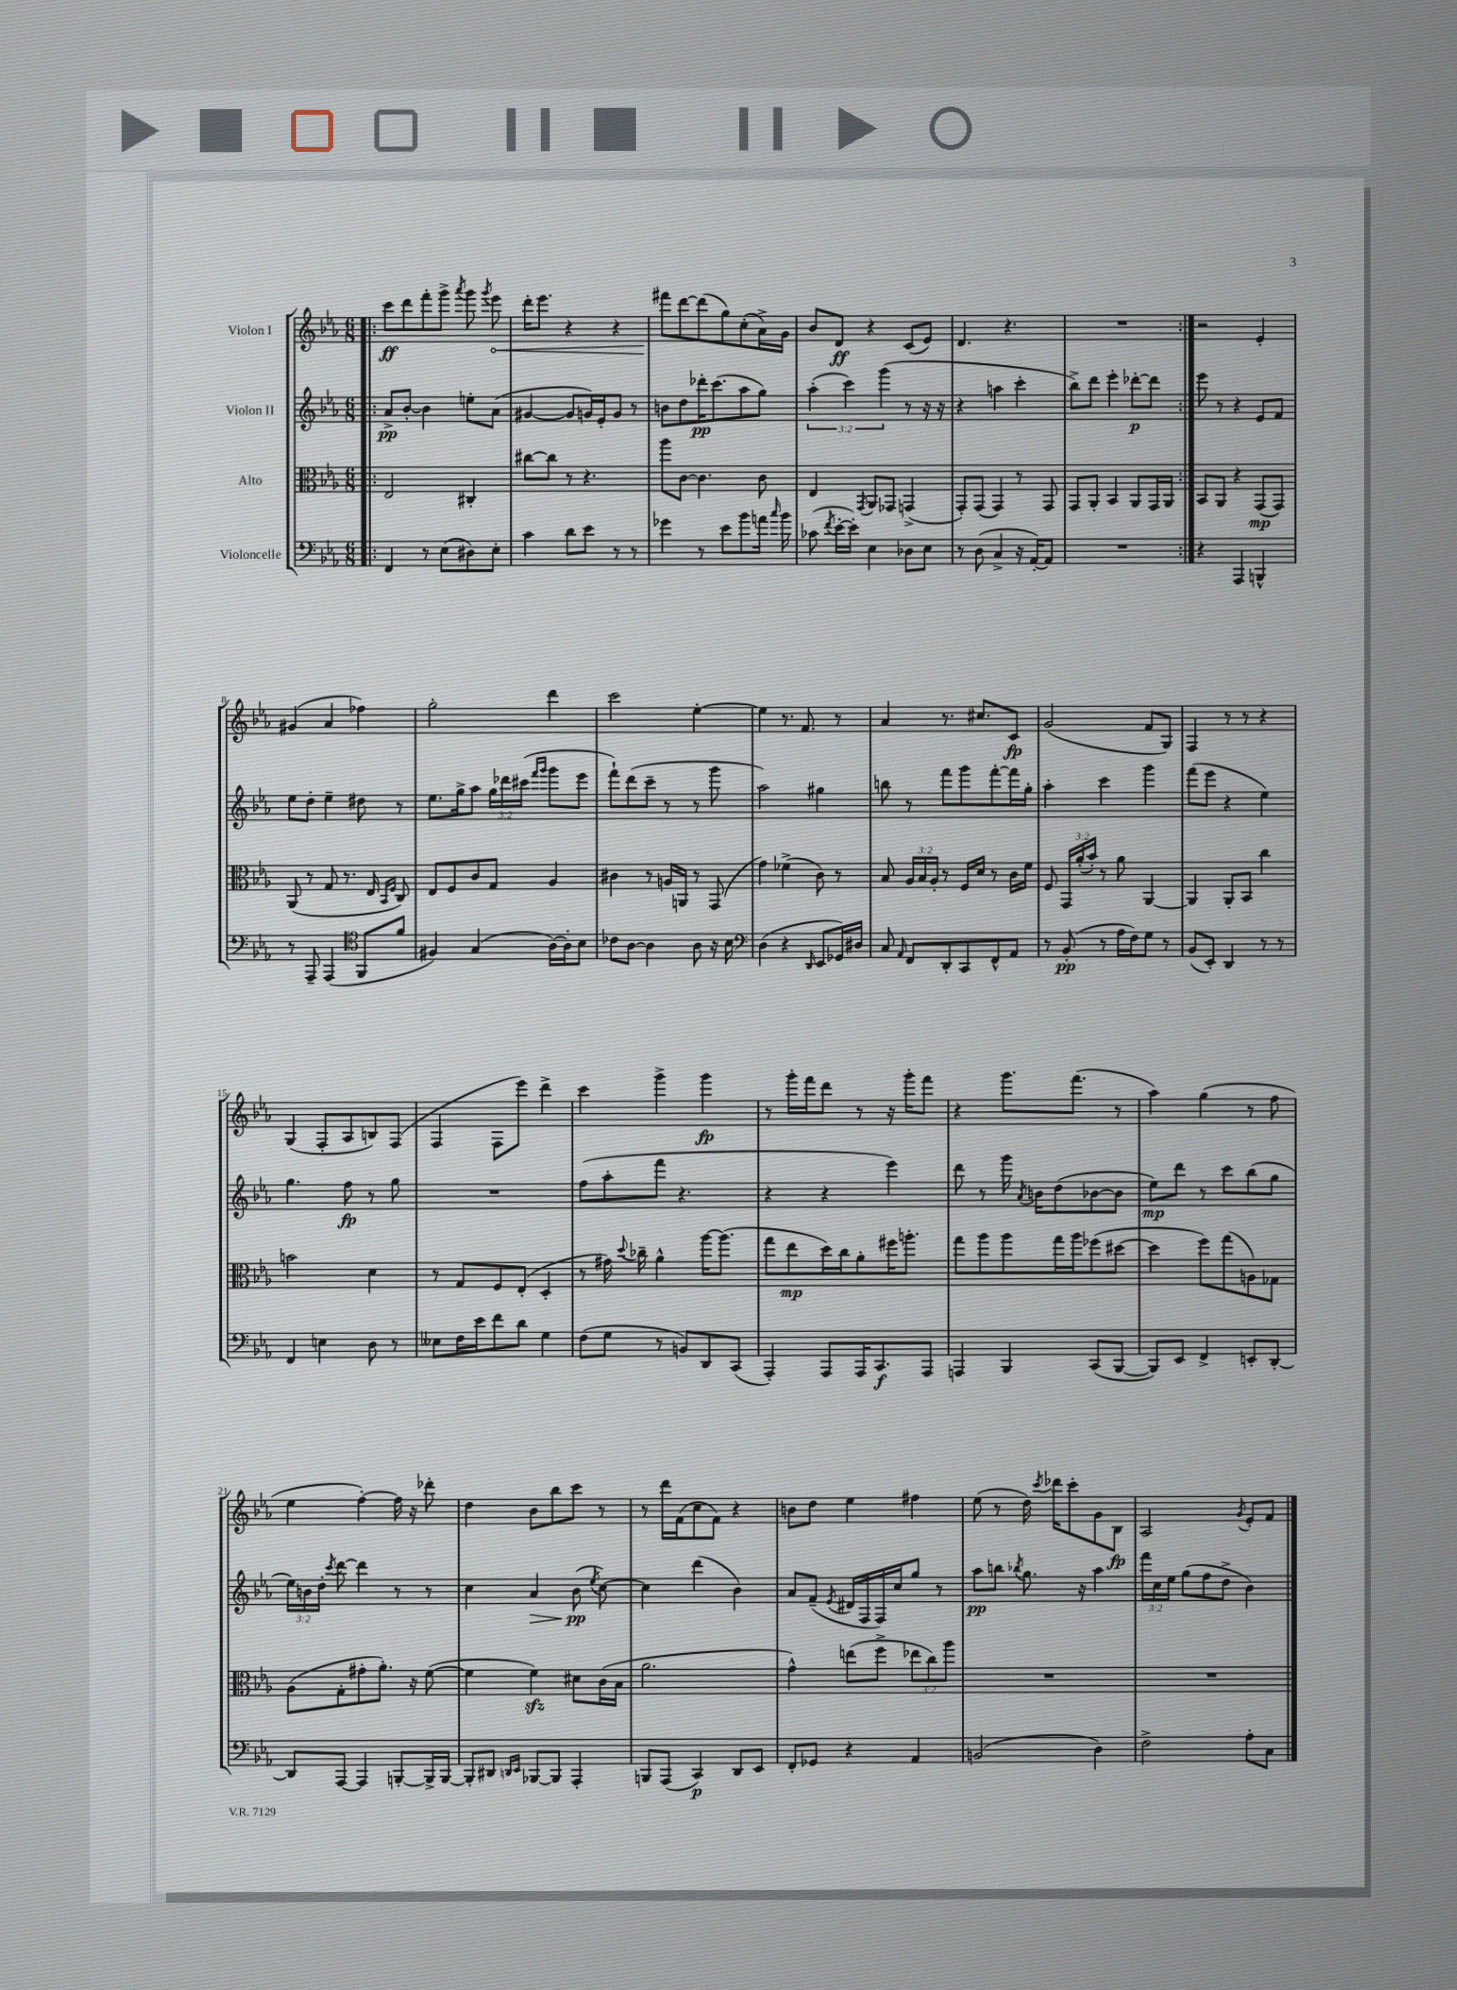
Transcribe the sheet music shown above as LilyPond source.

<<
\new StaffGroup <<
\new Staff = "s0" \with { instrumentName = "Violon I" } {
    \clef treble \key ees \major \numericTimeSignature \time 6/8
    \autoBeamOff \repeat volta 2 { \bar ".|:" c'''8[\ff d'''8 f'''8-. g'''8]-> \acciaccatura { aes'''8 } g'''8 \acciaccatura { g'''8 } \once \override Hairpin.circled-tip = ##t ees'''8\< |
    d'''16[-. ees'''8.] r4 r4 |
    fis'''8[\! d'''8~ d'''8( g''8) c''8-.( aes'16->) g'16] |
    bes'8[ d'8]\ff r4 c'8[( ees'8]) |
    d'4. r4. |
    R2. | }
    r2 ees'4-. |
    gis'4( aes'4 fes''4) |
    g''2-. d'''4 |
    c'''2 ees''4~-. |
    ees''4 r8. f'8. r8 |
    aes'4 r8. cis''8.[ c'8]\fp |
    g'2( f'8[ g8]) |
    f4 r8 r8 r4 |
    g4( f8[-. aes8 b8) f8]( |
    f4 f8[ ees'''8]) d'''4-> |
    c'''4 g'''4-> g'''4\fp |
    r8 g'''16[-. f'''16 d'''8] r8 r16 g'''16[-. f'''8] |
    r4 g'''8.[ f'''8.]( r8 |
    aes''4) g''4( r8 f''8 |
    ees''4 f''4~-.) f''16 r16 des'''8-. |
    d''4 bes'8[ bes''8 c'''8] r8 |
    r8 d'''16[ f'16( c''8 f'8]) r4 |
    b'8[ d''8] ees''4 fis''4 |
    ees''8( r8 d''16) \acciaccatura { c'''8 } des'''16[ c'''8-. g'8 bes8]\fp |
    aes2 \acciaccatura { g'8 } ees'8[-. f'8] \bar "|." |
}
\new Staff = "s1" \with { instrumentName = "Violon II" } {
    \clef treble \key ees \major \numericTimeSignature \time 6/8 \override Staff.TupletNumber.text = #tuplet-number::calc-fraction-text
    \autoBeamOff \repeat volta 2 { \bar ".|:" aes'8[->\pp bes'8]~-. bes'4 e''8[-. aes'8]( |
    gis'4~ gis'8[ g'16) ees'16-. g'8] r8 |
    b'8[ d''8 des'''16-.\pp c'''8.( aes''8 g''8]) |
    \tuplet 3/2 { aes''4-.( c'''4) g'''4( } r8 r16 r16 |
    r4 a''4 c'''4-. |
    bes''8[->) d'''8] ees'''4-. des'''8[~-.\p des'''8] | }
    ees'''8 r8 r4 ees'8[ f'8] |
    ees''8[ d''8]-. ees''4-- dis''8 r8 |
    ees''8.[ g''16-> aes''8] \tuplet 3/2 { g''16[ des'''16 cis'''16]( } \grace { f'''16[ g'''16] } g'''8[ ees'''8] |
    f'''8[-!) d'''8( c'''8]-- r8 r8 g'''8 |
    aes''2) gis''4 |
    b''8 r8 f'''8[ g'''8 f'''8~-. f'''16 g''16]-. |
    aes''4-. c'''4 g'''4 |
    f'''8[( ees'''8] r4 ees''4) |
    g''4. f''8\fp r8 g''8 |
    R2. |
    f''8[( aes''8-. f'''8] r4. |
    r4 r4 ees'''4) |
    d'''8 r8 g'''16 \acciaccatura { aes'8 } b'16[ d''8( bes'8~ bes'8] |
    ees''8[\mp) d'''8] r8 c'''8[ bes''8( g''8] |
    \tuplet 3/2 { ees''16[) b'16 d''16]-. } \acciaccatura { c'''8 } d'''8~ d'''4 r8 r8 |
    c''4 aes'4\> bes'8\pp\!( \acciaccatura { ees''8 } c''8~) |
    c''4 d'''4( bes'4) |
    aes'8[ f'8]--( \acciaccatura { ees'8 } dis'16[ f16 f16) c''16 g''8] r8 |
    aes''8[\pp b''8] \acciaccatura { bes''8 } g''8. r16 aes''4 |
    \tuplet 3/2 { f'''16[ c''16 ees''16] } g''8[( f''8 d''8]-> bes'4) \bar "|." |
}
\new Staff = "s2" \with { instrumentName = "Alto" } {
    \clef alto \key ees \major \numericTimeSignature \time 6/8 \override Staff.TupletNumber.text = #tuplet-number::calc-fraction-text
    \autoBeamOff \repeat volta 2 { \bar ".|:" ees2 cis4-. |
    cis''8[~ cis''8] r8 r4. |
    aes''8[ c'8]~ c'4. c'8 |
    ees4 \acciaccatura { g,8 } aes,8[ ges,8] g,4->( |
    g,8[-.) g,8]( g,4) r8 g,8 |
    g,8[ aes,8]-. bes,4 aes,8[ g,16 aes,16] | }
    bes,8[ aes,8] r4 g,8[\mp( g,8]) |
    aes,8( r8 g8 r8. ees16 \grace { bes,16[ f16] } c8) |
    ees8[ f8 c'8 g8] aes4 |
    cis'4 r8 a16[ a,16] r8 g,8( |
    g'4) fes'4->( c'8) r8 |
    bes8 \tuplet 3/2 { aes16[ bes16 aes16]-. } r8 f16[ d'16] r8 c'16[ f'16] |
    f8 \tuplet 3/2 { g,16[ aes'16-.( bes'16]-.) } r8 aes'8 aes,4~ |
    aes,4 aes,8[-. bes,8] c''4 |
    b'2 d'4 |
    r8 g8[ f8 ees8]-.( d4-. |
    r8 gis'16) \appoggiatura { d''8 } ces''16-- aes'4-^ aes''16[~ aes''8.]( |
    g''8[ ees''8\mp d''16) c''16 aes'8-. fis''16 a''8.]-. |
    g''8[ aes''8 aes''8 g''16 aes''16 fes''8( dis''8]~ |
    dis''4 f''8[) g''8( a8) ges8] |
    aes8[( g8-. gis'8-. aes'8.]-.) r16 f'8~( |
    f'4 f'4\sfz) dis'8[ c'16( bes16] |
    aes'2. |
    g'4-^) e''8[( f''8]-> \tuplet 3/2 { ees''8[ c''8) aes''8] } |
    R2. |
    R2. \bar "|." |
}
\new Staff = "s3" \with { instrumentName = "Violoncelle" } {
    \clef bass \key ees \major \numericTimeSignature \time 6/8
    \autoBeamOff \repeat volta 2 { \bar ".|:" f,4 r8 ees8[( dis8) ees8]-. |
    c'4 d'8[ ees'8] r8 r8 |
    ges'4 r8 ees'8[ bes'8 a'16] \grace { c''16 } bes'16 |
    ces'8( \acciaccatura { f'8 } ees'16[~-. ees'16]-.) ees4 des8[ ees8] |
    r8 d8( c4-> r16 aes,16[~-.) aes,8] |
    R2. | }
    r4 aes,,4 b,,4-^ |
    r8 aes,,8-- aes,,4( \clef tenor f,8[ f'8] |
    fis4) g4( aes16[~) aes16-. bes8] |
    ces'8[ aes8]~ aes4 aes8 r16 bes16 |
    \clef bass d4( r4 \grace { d,16 } ees,8[ ges,16) dis16] |
    c8 \grace { aes,16 } f,8[ d,8-. c,8 f,8-^ aes,8] |
    r8 bes,8-.\pp( r8 aes16[ f16) g8] r8 |
    bes,8[( ees,8]-.) d,4 r8 r8 |
    f,4 e4 d8 r8 |
    eeses8[ f16 ees'16 f'8 d'8] g4 |
    f8[( g8] r8 b,8[) d,8 c,8]( |
    aes,,4-.) aes,,8[ aes,,16 c,8.\f aes,,8] |
    a,,4 bes,,4 c,8[( bes,,8]~ |
    bes,,8[) ees,8] f,4-> e,8[-. d,8]~-. |
    d,8[ aes,,8]~ aes,,4 b,,8[~-. b,,16-> b,,16]~ |
    b,,8[-. dis,8] \grace { d,16[ ees,16] } bes,,8[~ bes,,8] aes,,4-. |
    b,,8[ aes,,8]( c,4\p) d,8[ ees,8] |
    f,8[-. ges,8] r4 aes,4 |
    b,2( d4) |
    f2-> aes8[-. c8] \bar "|." |
}
>>
>>
